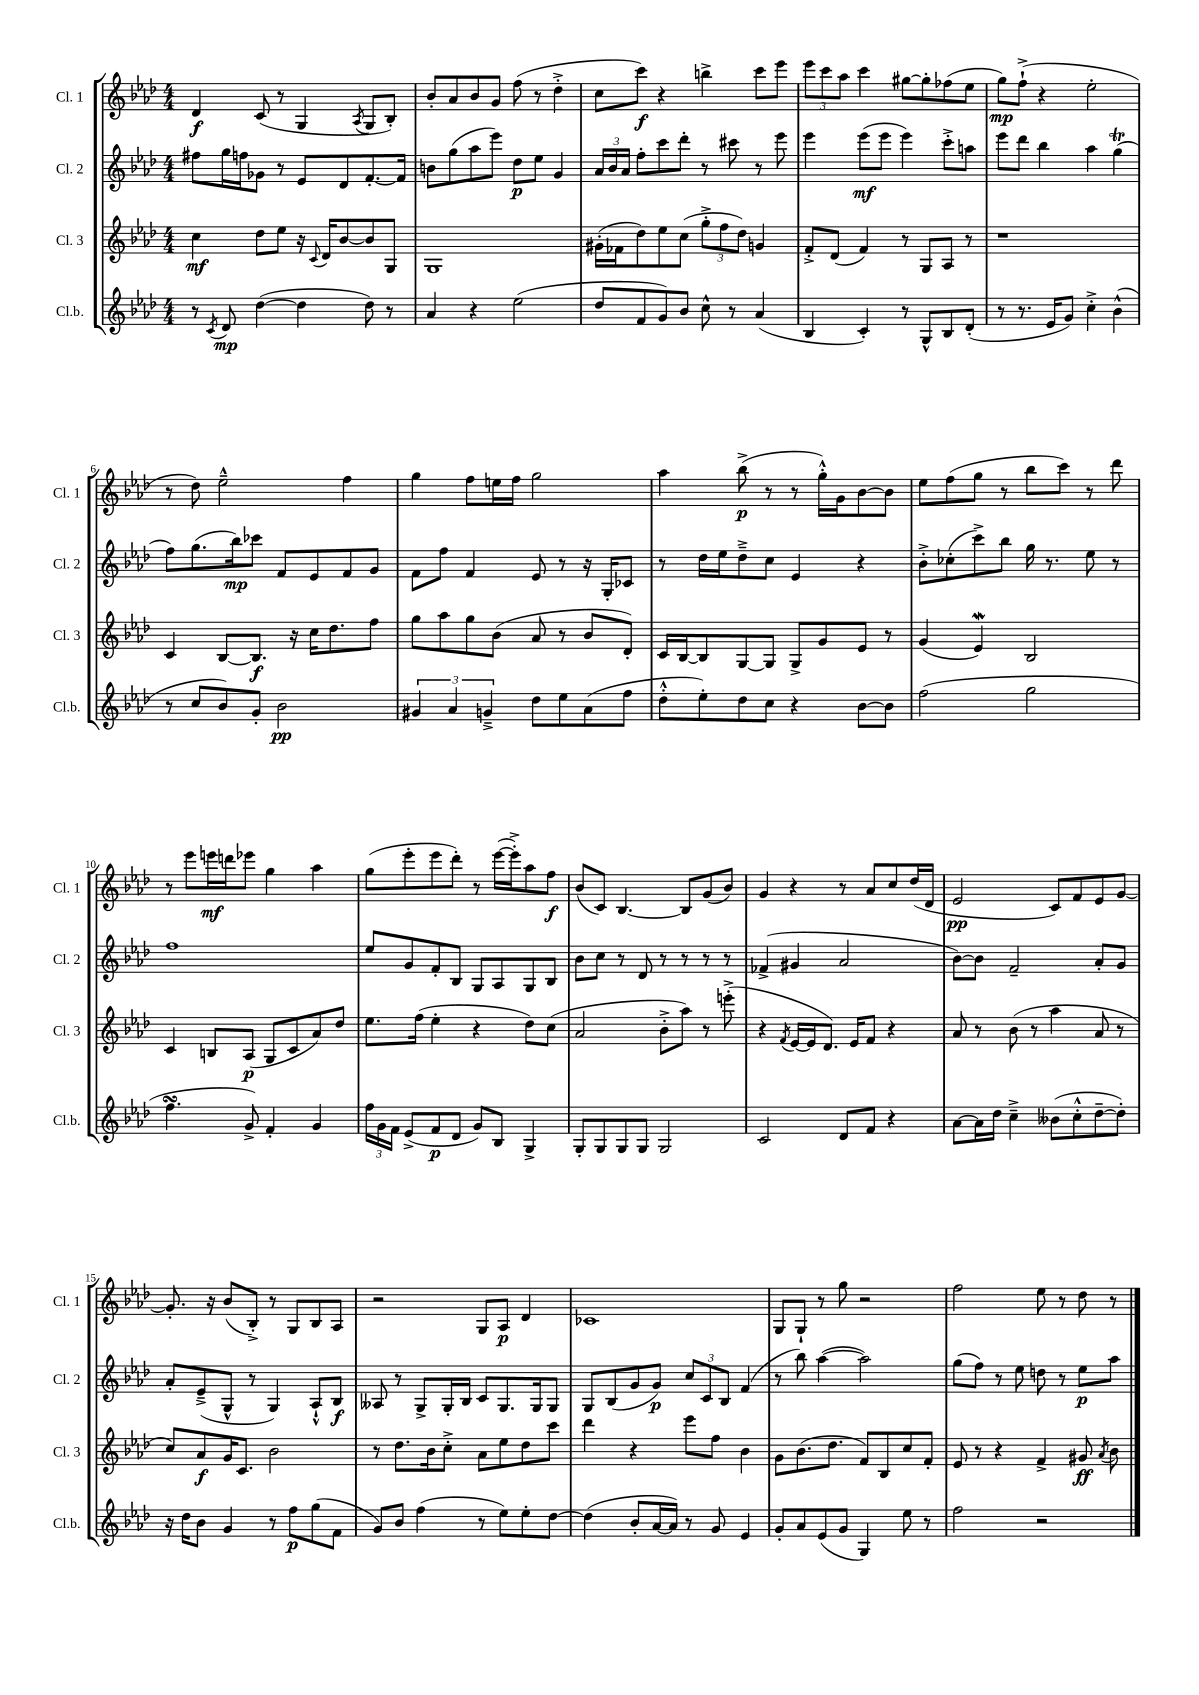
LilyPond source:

<<
\new StaffGroup <<
\new Staff = "s0" \with { instrumentName = "Cl. 1" shortInstrumentName = "Cl. 1" } {
    \clef treble \key aes \major \numericTimeSignature \time 4/4
    \autoBeamOff des'4\f c'8( r8 g4 \acciaccatura { aes8 } g8[ bes8]-.) |
    bes'8[-. aes'8 bes'8 g'8] f''8( r8 des''4-.-> |
    c''8[ c'''8]\f) r4 b''4-> c'''8[ ees'''8] |
    \tuplet 3/2 { ees'''8[ c'''8 aes''8] } c'''4 gis''8[~ gis''8-. fes''8( ees''8] |
    g''8[\mp) f''8]-!->( r4 ees''2-. |
    r8 des''8) ees''2---^ f''4 |
    g''4 f''8[ e''16 f''16] g''2 |
    aes''4 bes''8->\p( r8 r8 g''16[-.-^) g'16 bes'8~ bes'8] |
    ees''8[ f''8( g''8] r8 bes''8[ c'''8]) r8 des'''8 |
    r8 ees'''8[ e'''16\mf d'''16 ees'''8] g''4 aes''4 |
    g''8[( ees'''8-. ees'''8 des'''8]-.) r8 ees'''16[~( ees'''16-.->) aes''8 f''8]\f |
    bes'8[( c'8]) bes4.~ bes8[ g'8( bes'8]) |
    g'4 r4 r8 aes'8[ c''8 des''16( des'16] |
    ees'2\pp c'8[) f'8 ees'8 g'8]~ |
    g'8.-. r16 bes'8[( bes8]-.->) r8 g8[ bes8 aes8] |
    r2 g8[ aes8]\p des'4 |
    ces'1 |
    g8[ g8]-! r8 g''8 r2 |
    f''2 ees''8 r8 des''8 r8 \bar "|." |
}
\new Staff = "s1" \with { instrumentName = "Cl. 2" shortInstrumentName = "Cl. 2" } {
    \clef treble \key aes \major \numericTimeSignature \time 4/4
    \autoBeamOff fis''8[ g''16 f''16 ges'8] r8 ees'8[ des'8 f'8.~-. f'16] |
    b'8[ g''8( aes''8 ees'''8]) des''8[\p ees''8] g'4 |
    \tuplet 3/2 { aes'16[ bes'16 aes'16] } f''8[-. c'''8 des'''8]-. r8 cis'''8 r8 ees'''8 |
    ees'''4 ees'''8[\mf( ees'''8] ees'''4) c'''8[-.-> a''8] |
    ees'''8[ des'''8] bes''4 aes''4 g''4\trill( |
    f''8[) g''8.( bes''16\mp) ces'''8] f'8[ ees'8 f'8 g'8] |
    f'8[ f''8] f'4 ees'8 r8 r16 g16[-. ces'8] |
    r8 des''16[ ees''16 des''8---> c''8] ees'4 r4 |
    bes'8[-.-> ces''8-.( c'''8->) bes''8] g''16 r8. ees''8 r8 |
    f''1 |
    ees''8[ g'8 f'8-. bes8] g8[ aes8 g8 bes8] |
    bes'8[ c''8] r8 des'8 r8 r8 r8 r8 |
    fes'4->( gis'4 aes'2 |
    bes'8[~) bes'8] f'2-- aes'8[-. g'8] |
    aes'8[-. ees'8--->( g8]-^ r8 g4) aes8[-!-^ bes8]\f |
    aeses8 r8 g8[-> g16-. bes16] c'8[ g8. g16 g8] |
    g8[ bes8( g'8 g'8]\p) \tuplet 3/2 { c''8[ c'8 bes8] } f'4( |
    r8 bes''8) aes''4~( aes''2) |
    g''8[( f''8]) r8 ees''8 d''8 r8 ees''8[\p aes''8] \bar "|." |
}
\new Staff = "s2" \with { instrumentName = "Cl. 3" shortInstrumentName = "Cl. 3" } {
    \clef treble \key aes \major \numericTimeSignature \time 4/4
    \autoBeamOff c''4\mf des''8[ ees''8] r16 \appoggiatura { c'8 } des'16[ bes'8~ bes'8 g8] |
    g1 |
    gis'16[-.( fes'16 des''8) ees''8 c''8]( \tuplet 3/2 { g''8[-.-> f''8 des''8]) } g'4 |
    f'8[-.-> des'8]( f'4) r8 g8[ aes8] r8 |
    r1 |
    c'4 bes8[~ bes8.]\f r16 c''16[ des''8. f''8] |
    g''8[ aes''8 g''8 bes'8]( aes'8 r8 bes'8[ des'8]-.) |
    c'16[ bes16~ bes8 g8~ g8] g8[-> g'8 ees'8] r8 |
    g'4( ees'4\mordent) bes2 |
    c'4 b8[ aes8]\p( g8[ c'8 aes'8) des''8] |
    ees''8.[ f''16]( ees''4-. r4 des''8[) c''8]( |
    aes'2 bes'8[-.-> aes''8]) r8 e'''8-.->( |
    r4 \acciaccatura { f'8 } ees'16[~ ees'16 des'8.]) ees'16[ f'8] r4 |
    aes'8 r8 bes'8( r8 aes''4 aes'8 r8 |
    c''8[) aes'8\f g'16 c'8.] bes'2 |
    r8 des''8.[ bes'16 c''8]-.-> aes'8[ ees''8 des''8 c'''8] |
    des'''4 r4 ees'''8[ f''8] bes'4 |
    g'8[ bes'8.( des''8.] f'8[) bes8 c''8 f'8]-. |
    ees'8 r8 r4 f'4-> gis'8\ff \acciaccatura { aes'8 } bes'8 \bar "|." |
}
\new Staff = "s3" \with { instrumentName = "Cl.b." shortInstrumentName = "Cl.b." } {
    \clef treble \key aes \major \numericTimeSignature \time 4/4
    \autoBeamOff r8 \acciaccatura { c'8 } des'8\mp des''4~( des''4 des''8) r8 |
    aes'4 r4 ees''2( |
    des''8[ f'8 g'8) bes'8] c''8-^ r8 aes'4( |
    bes4 c'4-.) r8 g8[-^ bes8 des'8]-.( |
    r8 r8. ees'16[ g'8]) c''4-.-> bes'4-^( |
    r8 c''8[ bes'8) g'8]-. bes'2\pp |
    \tuplet 3/2 { gis'4 aes'4 g'4---> } des''8[ ees''8 aes'8( f''8] |
    des''8[-.-^ ees''8-.) des''8 c''8] r4 bes'8[~ bes'8] |
    f''2( g''2 |
    f''4.\turn g'8->) f'4-. g'4 |
    \tuplet 3/2 { f''16[ g'16 f'16] } ees'8[->( f'8\p des'8] g'8[) bes8] g4-> |
    g8[-. g8 g8 g8] g2 |
    c'2 des'8[ f'8] r4 |
    aes'8[~ aes'16 des''16] c''4---> beses'8[( c''8-.-^ des''8~-- des''8]-.) |
    r16 des''16[ bes'8] g'4 r8 f''8[\p g''8( f'8] |
    g'8[) bes'8] f''4( r8 ees''8[) ees''8-. des''8]~ |
    des''4( bes'8[-. aes'16~ aes'16]) r8 g'8 ees'4 |
    g'8[-. aes'8 ees'8( g'8] g4) ees''8 r8 |
    f''2 r2 \bar "|." |
}
>>
>>
